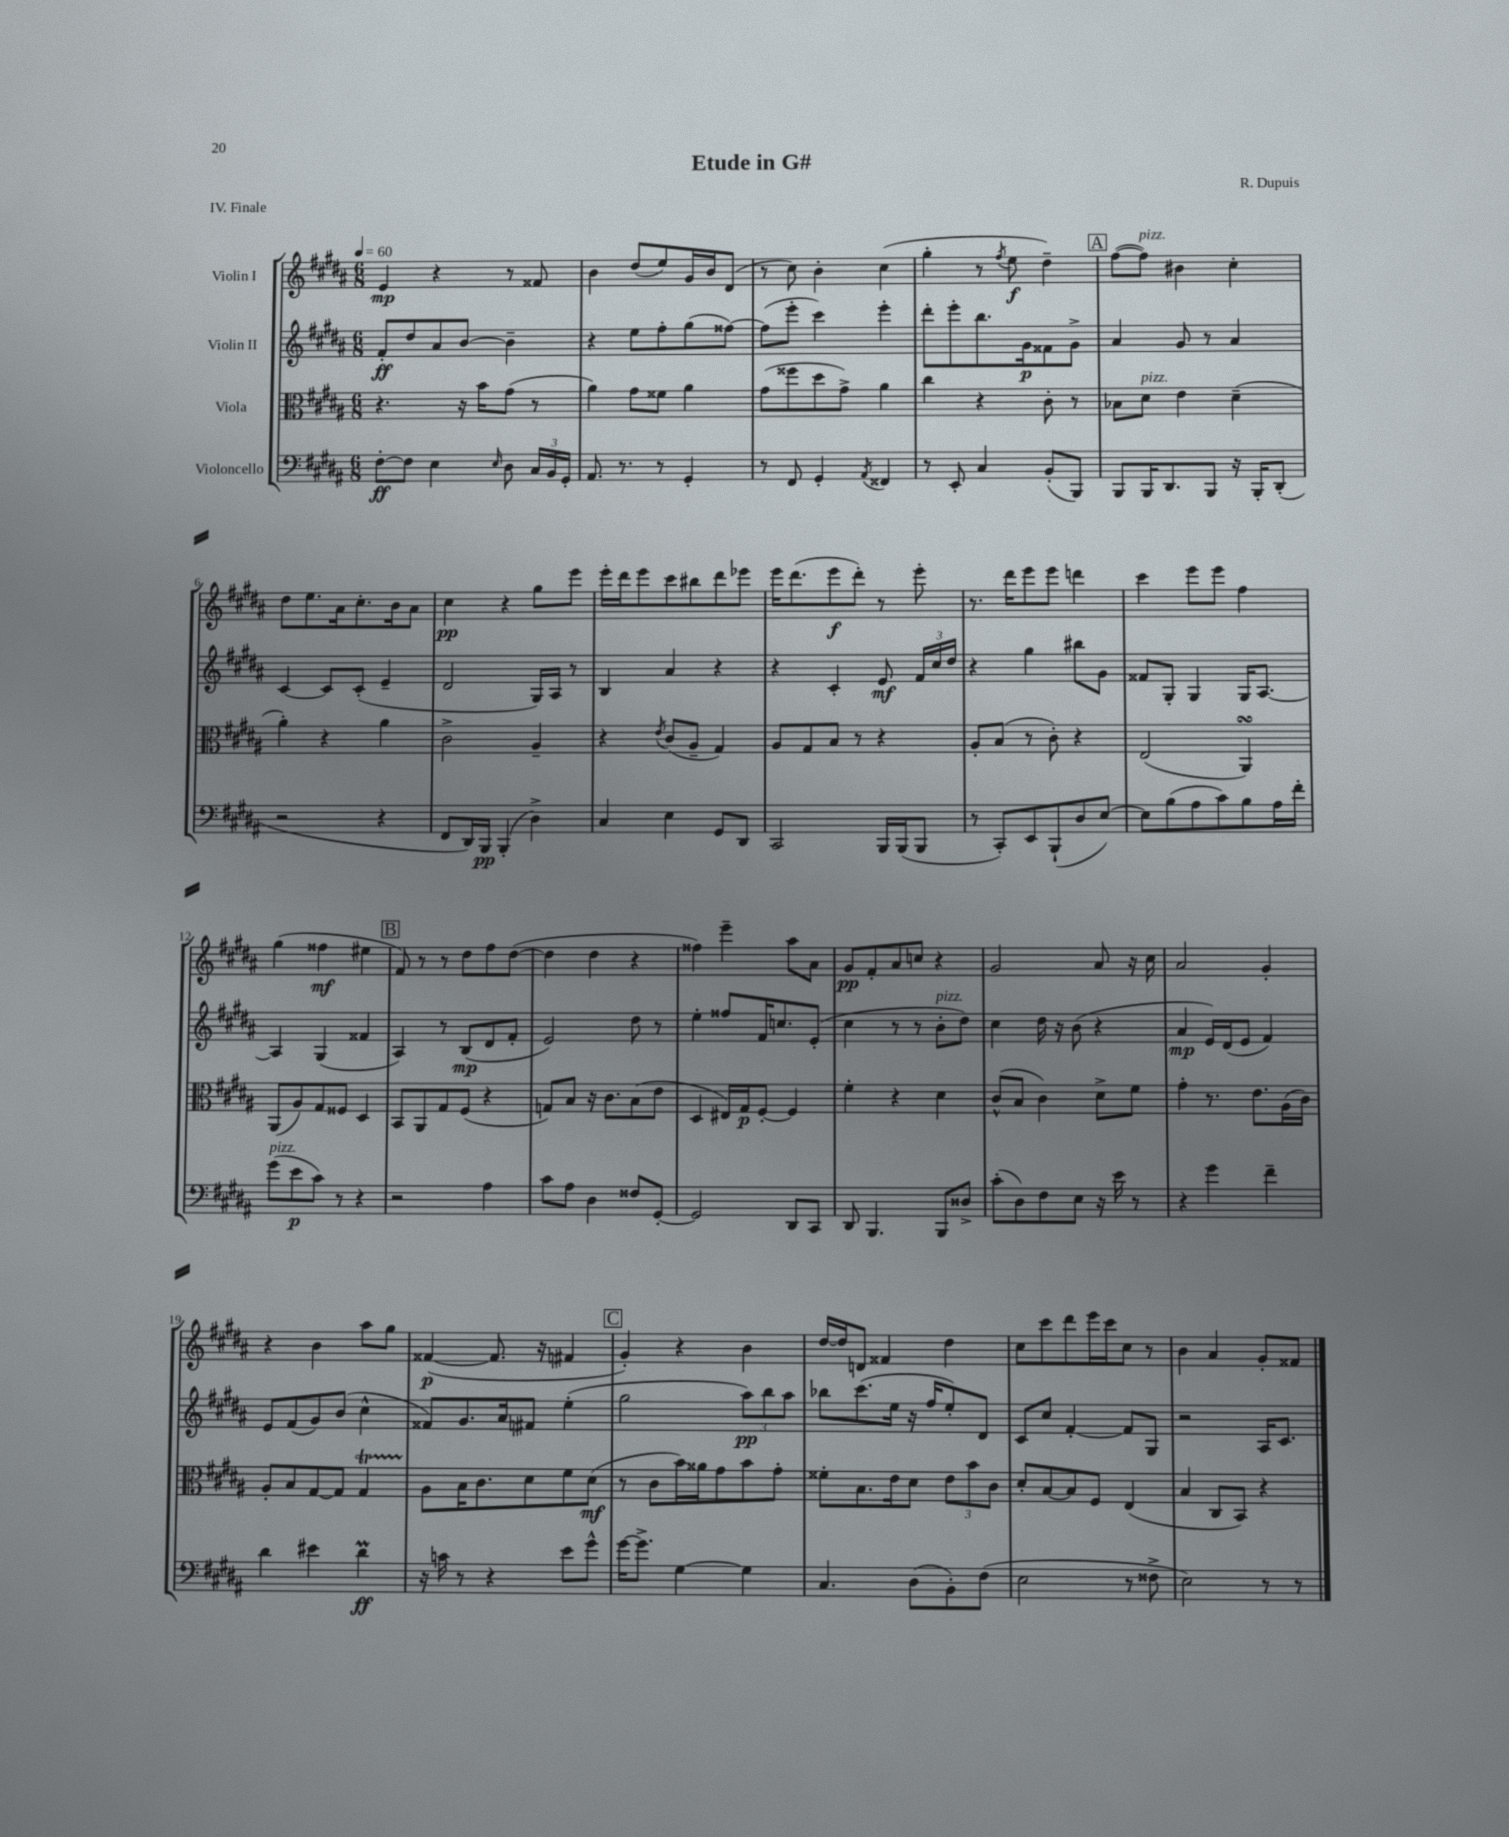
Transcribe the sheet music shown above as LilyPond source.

\header { title = "Etude in G#" composer = "R. Dupuis" piece = "IV. Finale" }
<<
\new StaffGroup <<
\new Staff = "s0" \with { instrumentName = "Violin I" } {
    \clef treble \key b \major \numericTimeSignature \time 6/8 \tempo 4 = 60
    \autoBeamOff e'4\mp r4 r8 fisis'8 |
    b'4 dis''8[( e''8) gis'16 b'16 dis'8]( |
    r8 cis''8) b'4-. cis''4( |
    gis''4-. r8 \acciaccatura { fis''8 } e''8\f dis''4--) |
    \mark \markup { \box "A" } fis''8[~( fis''8]^\markup { \italic "pizz." }) bis'4 cis''4-. |
    dis''8[ e''8. ais'16 cis''8.-. b'16 ais'8] |
    cis''4\pp r4 gis''8[ e'''8] |
    e'''16[-. dis'''16 e'''8 cis'''8 bis''8 dis'''8 ees'''8] |
    e'''16[ dis'''8.( e'''8\f dis'''8]-.) r8 e'''8-. |
    r8. dis'''16[ e'''8 e'''8] d'''4 |
    cis'''4 e'''8[ e'''8] fis''4 |
    gis''4( fisis''4\mf eis''4 |
    \mark \markup { \box "B" } fis'8) r8 r8 dis''8[ fis''8 dis''8]~( |
    dis''4 dis''4 r4 |
    fisis''4) e'''4-- ais''8[ ais'8] |
    gis'8[\pp fis'8-. ais'8 c''8] r4 |
    gis'2 ais'8 r16 cis''16 |
    ais'2 gis'4-. |
    r4 b'4 ais''8[ gis''8] |
    fisis'4~\p( fisis'8. r16 fis'4 |
    \mark \markup { \box "C" } gis'4-.) r4 b'4 |
    dis''16[~ dis''16 d'8] fisis'4 dis''4 |
    cis''8[ cis'''8 dis'''8 e'''16 cis'''16 cis''8] r8 |
    b'4 ais'4 gis'8[-. fisis'8] \bar "|." |
}
\new Staff = "s1" \with { instrumentName = "Violin II" } {
    \clef treble \key b \major \numericTimeSignature \time 6/8
    \autoBeamOff fis'8[-.\ff dis''8 ais'8 b'8]~ b'4-- |
    r4 e''8[ fis''8-. gis''8( fisis''8]~) |
    fisis''8[( e'''8]-. cis'''4) e'''4-. |
    dis'''8[-. e'''8-. b''8. gis'16\p fisis'8 gis'8]-> |
    \mark \markup { \box "A" } ais'4 gis'8 r8 ais'4 |
    cis'4~ cis'8[ cis'8]-.( e'4-- |
    dis'2 gis16[) ais16] r8 |
    b4 ais'4 r4 |
    r4 cis'4-. e'8\mf \tuplet 3/2 { fis'16[ cis''16 dis''16] } |
    r4 gis''4 bis''8[ gis'8] |
    fisis'8[ gis8]-. gis4 gis16[ ais8.]~ |
    ais4 gis4( fisis'4 |
    \mark \markup { \box "B" } ais4) r8 b8[\mp( dis'8 fis'8]-. |
    e'2) dis''8 r8 |
    e''4-. fisis''8[ fis'16 c''8. e'8]-.( |
    cis''4 r8 r8 b'8[-.^\markup { \italic "pizz." } dis''8]) |
    cis''4 dis''16 r16 b'8( r4 |
    ais'4\mp e'16[) dis'16( e'8] fis'4) |
    e'8[ fis'8( gis'8) b'8]( cis''4-^ |
    fisis'8[) gis'8. ais'16 fis'8] e''4-.( |
    \mark \markup { \box "C" } gis''2 \tuplet 3/2 { ais''8[\pp) b''8 ais''8] } |
    bes''8[ cis'''8.( e''16] r16 fis''16[ e''8-.) dis'8] |
    cis'8[ cis''8] fis'4~-. fis'8[ gis8] |
    r2 ais16[ cis'8.] \bar "|." |
}
\new Staff = "s2" \with { instrumentName = "Viola" } {
    \clef alto \key b \major \numericTimeSignature \time 6/8
    \autoBeamOff r4. r16 b'16[ gis'8]( r8 |
    ais'4) gis'8[ fisis'8] ais'4 |
    gis'8[( fisis''8 dis''8 gis'8]->) ais'4 |
    cis''4 r4 cis'8-. r8 |
    \mark \markup { \box "A" } bes8[ dis'8]^\markup { \italic "pizz." } e'4 dis'4--( |
    ais'4-.) r4 ais'4 |
    cis'2-> ais4-- |
    r4 \acciaccatura { e'8 } cis'8[( ais8]-- gis4) |
    ais8[ gis8 b8] r8 r4 |
    ais8[-. b8]( r8 cis'8-.) r4 |
    e2( ais,4\turn) |
    ais,8[( ais8) gis8 fisis8] dis4 |
    \mark \markup { \box "B" } b,8[ ais,8 gis8 fis8]( r4 |
    g8[) b8] r16 cis'8.[ b8( e'8] |
    dis4 eis16[) gis16\p fis8]~-. fis4 |
    fis'4-. r4 dis'4 |
    cis'8[-^( b8] cis'4) dis'8[-> fis'8] |
    gis'4-. r8. e'8.[ ais16( cis'16]) |
    ais8[-. b8 gis8~ gis8] gis4\startTrillSpan |
    ais8[\stopTrillSpan b16 cis'8. dis'8 fis'8 dis'8]\mf( |
    \mark \markup { \box "C" } r8 cis'8[ b'16) aisis'16 gis'8 b'8 gis'8]-. |
    fisis'8[-. b8. e'16 dis'8] \tuplet 3/2 { e'8[ b'8 cis'8] } |
    dis'8[-. b8~ b8 fis8] e4( |
    b4 cis8[ b,8]) r4 \bar "|." |
}
\new Staff = "s3" \with { instrumentName = "Violoncello" } {
    \clef bass \key b \major \numericTimeSignature \time 6/8
    \autoBeamOff fis8[~-.\ff fis8] e4 \grace { e16 } dis8 \tuplet 3/2 { cis16[ b,16 gis,16]-. } |
    ais,8. r8. r8 gis,4-. |
    r8 fis,8 gis,4-. \acciaccatura { ais,8 } fisis,4 |
    r8 e,8-. cis4 b,8[-.( b,,8]) |
    \mark \markup { \box "A" } b,,8[ b,,16 dis,8. b,,8] r16 b,,16[-. dis,8]-.( |
    r2 r4 |
    fis,8[ dis,16) b,,16]\pp b,,4-.( dis4->) |
    cis4 e4 gis,8[ dis,8] |
    cis,2 b,,16[ b,,16( b,,8] |
    r8 cis,8[-.) e,8 b,,8-!( dis8 e8]~) |
    e8[ b8( ais8 cis'8) b8 ais16 fis'16]-. |
    gis'8[^\markup { \italic "pizz." }( e'8\p cis'8]) r8 r4 |
    \mark \markup { \box "B" } r2 ais4 |
    cis'8[ ais8] dis4 fisis8[ gis,8]~-. |
    gis,2 dis,8[ cis,8] |
    dis,8 b,,4. b,,8[ disis8]-> |
    cis'8[-.( dis8) fis8 e8] r16 e'16 r8 |
    r4 gis'4 fis'4-- |
    dis'4 eis'4 dis'4\prall\ff |
    r16 c'16 r8 r4 e'8[ gis'8]-^ |
    \mark \markup { \box "C" } gis'16[~ gis'8.]-> gis4~ gis4 |
    cis4. dis8[( b,8-.) fis8]( |
    e2 r8 fisis8-> |
    e2) r8 r8 \bar "|." |
}
>>
>>
